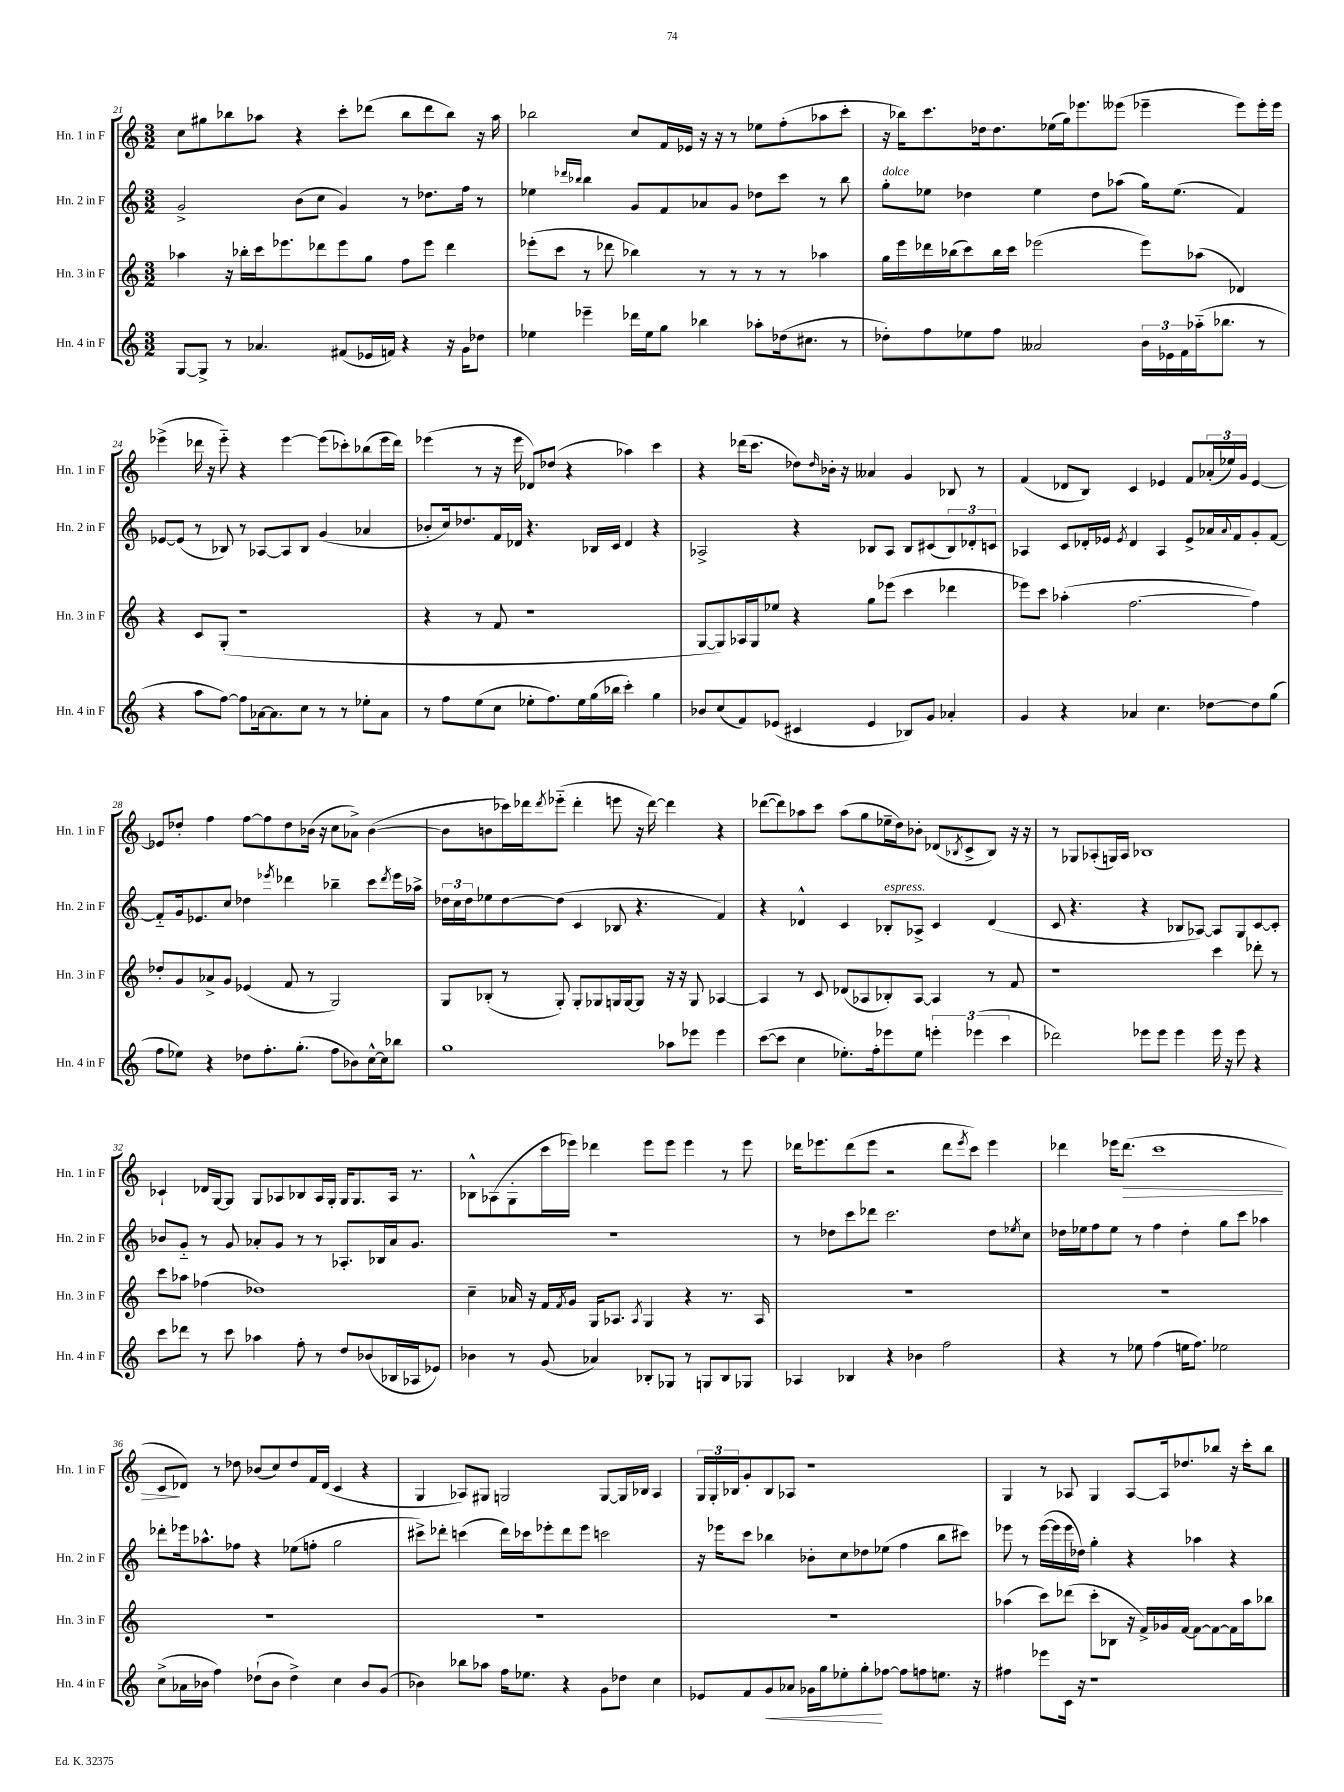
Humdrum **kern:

**kern	**kern	**kern	**kern
*staff4	*staff3	*staff2	*staff1
*clefG2	*clefG2	*clefG2	*clefG2
*k[]	*k[]	*k[]	*k[]
*M3/2	*M3/2	*M3/2	*M3/2
[8G	4aa-	2g^	8cc
8G^]	.	.	8gg#
8r	16r	.	8bb-
.	16bb-'	.	.
4.a-	16ccc	.	8aa-
.	8.eee-	.	.
.	.	(8b	4r
.	8ddd-	8cc	.
(8f#	8eee-	4g)	8ccc'
16e-	8gg	.	(8ddd-
16f)	.	.	.
4r	8ff	8r	8bb-
.	8eee-	8.dd-	8ddd-
16r	4ddd-	.	8bb-)
16g	.	16ff	.
8dd-	.	8r	16r
.	.	.	16aa-
=	=	=	=
4ee-	(8eee-'	4ee-	2bb-
.	8ccc	.	.
.	.	16qqddd-	.
.	.	16qqbb-	.
4eee-~	8r	4bb-	.
.	8ddd-	.	.
16ddd-	4bb-)	8g	8cc
16ee-	.	.	.
8gg	.	8f	16f
.	.	.	16e-
4bb-	8r	8a-	16r
.	.	.	16r
.	8r	8g	8r
8aa-'	8r	8dd-	8ee-
(16dd-	8r	8ccc	(8ff'
8.cc#	.	.	.
.	4aa-	8r	8aa-
8r	.	8bb-	8ccc'
=	=	=	=
8dd-')	16gg	8gg'	16r
.	16eee	.	16bb-)
8ff	16ddd-	8ee-	8.ccc
.	(16bb-	.	.
8ee-	8ccc)	4dd-	.
.	.	.	16dd-
8ff	16bb-	.	8.dd-
.	16ccc	.	.
2a--	(2eee-	4ee-	.
.	.	.	(16ee-
.	.	.	16gg)
.	.	.	8.eee-
.	.	8dd-	.
.	.	(8aa-	(8eee--
24b	8eee-)	16gg)	4eee-~
24e-	.	.	.
.	.	(8.ee-	.
24f	.	.	.
(16aa-'~	(8aa-	.	.
8.bb-	.	.	.
.	4d-)	4f)	8eee-)
8r	.	.	16eee-'
.	.	.	16eee-
=	=	=	=
4r	4r	[8e-	(4eee-^
.	.	(8e-]	.
8aa	8c	8r	16ddd-
.	.	.	16r
[8ff)	(8G'	8B-)	8eee-'~)
8ff]	1r	8r	4r
[16a-	.	[8A-	.
8.a-]	.	.	.
.	.	8A-]	[4eee-
8cc	.	8B-	.
8r	.	(4g	(8eee-]
8r	.	.	8ccc-')
8ee-'	.	4a-	(8bb-
8a-	.	.	16eee-
.	.	.	16ddd-)
=	=	=	=
8r	4r	8b-'	(4eee-
8ff	.	16cc)	.
.	.	8.dd-	.
(8ee	8r	.	8r
8cc	8f	16f	16r
.	.	16d-	16eee-
8ee-'	1r	4.r	8d-)
8.ff)	.	.	(8dd-
.	.	.	4r
16ee-	.	.	.
(16gg	.	16B-	.
16bb-	.	16c	.
4ccc')	.	4d-	4aa-)
4gg	.	4r	4ccc
=	=	=	=
8b-	[8G	2A-^	4r
(8cc	8G])	.	.
8f)	16A-	.	(16ddd-
.	16G	.	8.ccc
(8e-	8ee-	.	.
4c#	4r	4r	8dd-)
.	.	.	16qqdd-
.	.	.	16b-'
.	.	.	16r
4e-	8gg	8B-	4a--
.	(8eee-	8A-	.
8B-)	4ccc	8B-	4g
8g	.	(8c#	.
4a-'	4ddd-	12B-)	8B-
.	.	12d-'	.
.	.	.	8r
.	.	12c	.
=	=	=	=
4g	8eee-)	4A-	(4f
.	8ccc	.	.
4r	(4aa-'	8c	8d-
.	.	16d-'	8B)
.	.	16e-	.
.	.	8qe-	.
4a-	[2.ff	4d-	4c
4.cc	.	4A-	4e-
.	.	8e-^	8f
[8dd-	.	16a-	(24a-'
.	.	.	24ee-)
.	.	8qqa-	.
.	.	16f	.
.	.	.	24g
8dd-]	4ff])	8g'	[4e-
(8gg	.	[8f	.
=	=	=	=
8ff	8dd-'	8f'~]	8e-]
8ee-)	8g	16g	8dd-'
.	.	8.e-	.
4r	8a-^	.	4ff
.	8g	8cc	.
8dd-	(4e-	4dd-	[8ff
8.ff'	.	.	8ff]
.	.	8qeee-	.
.	8f	4ddd-	8dd-
(8.gg'	.	.	.
.	8r	.	(16b-
.	.	.	16r
8ff	2G)	4bb-~	8cc
8b-)	.	.	8a-^)
[16cc^^	.	8ccc	([4b-
16cc]	.	.	.
.	.	8qddd-	.
8bb-	.	16eee-	.
.	.	16aa-^	.
=	=	=	=
1gg	8G	24dd-	8b-]
.	.	24cc	.
.	.	24dd-	.
.	(8B-'	8ee-	8b
.	8r	[8dd-	16ccc-)
.	.	.	16ddd-
.	.	.	8qddd-
.	8G')	(8dd-]	(8eee-'~
.	8G'	4c	4ddd-'
.	8G-	.	.
.	16G	8B-	8eee
.	[16G	.	.
.	8G]	4.r	16r
.	.	.	[16ddd-)
8aa-	16r	.	4ddd-]
.	16r	.	.
8eee-	8G	.	.
4eee-	[4A-	4f)	4r
=	=	=	=
([8ccc	4A-]	4r	([8ddd-
8ccc]	.	.	8ddd-])
4cc	8r	4d-^^	8aa-
.	8c	.	8ccc
8.ee-')	(8d-	4c	(8aa-
.	8A-	.	8gg
16ff'	.	.	.
8eee-	8B-')	8B-'	16ee-~
.	.	.	16dd)
8ee-	[8A-	8A-^	8b-'
6eee'	4A-]	4c	(8d-
.	.	.	8qB-
.	.	.	8c^
(6eee-	.	.	.
.	8r	(4d-	8B-)
6ccc	.	.	.
.	8f	.	16r
.	.	.	16r
=	=	=	=
2ddd-)	1r	8c	8r
.	.	4.r	8G-
.	.	.	(8A-'
.	.	.	16G)
.	.	.	16A-
8eee-	.	4r	1B-
8eee-	.	.	.
4eee-	.	8B-	.
.	.	[8A-)	.
16eee-	4ccc	8A-]	.
16r	.	.	.
8eee-	.	8G	.
4r	8ddd-'	[8c	.
.	8r	8c']	.
=	=	=	=
8ccc	8ccc	8b-	4c-`
8ddd-	8aa-	8g'~	.
8r	(4ff-	8r	16d-
.	.	.	[16G
8ccc	.	8g	8G]
4aa-	1dd-)	8a-'	8G
.	.	8g	8A-
8ff'	.	8r	8B-
8r	.	8r	16A-
.	.	.	16G'
8dd	.	8.A-'	16G
.	.	.	8.G
(8b-	.	.	.
.	.	16B-	.
16B-	.	16a-	16A-
16A-	.	8.g	8.r
8e-)	.	.	.
=	=	=	=
4b-	4cc~	1.r	8B-^^
.	.	.	(8A-
8r	16a-	.	8G'
.	16r	.	.
(8g	16f	.	16ccc
.	8qf	.	.
.	16g	.	16eee-)
4a-)	16G	.	4ddd-
.	8.A-	.	.
.	8qA-	.	.
8B-'	4G	.	8eee-
8G-	.	.	8eee-
8r	4r	.	4eee-
8G	.	.	.
8B-	8.r	.	8r
8G-	.	.	8eee-
.	16A-	.	.
=	=	=	=
4A-	1.r	8r	16ddd-
.	.	.	8.eee-
.	.	8dd-	.
4B-	.	8ccc	(8ddd-
.	.	8ddd-	8eee-
4r	.	2.ccc	2r
4b-	.	.	.
2ff	.	.	8ddd-
.	.	.	8qeee-
.	.	.	8ccc)
.	.	8dd-	4eee-
.	.	8qee-	.
.	.	8cc	.
=	=	=	=
4r	1.r	16dd-	4ddd-
.	.	16ee-	.
.	.	8ff	.
8r	.	8ee-	16eee-
.	.	.	(8.ddd-
8ee-	.	8r	.
(4ff	.	4ff	1ccc
16ee	.	4dd-'	.
8.ff)	.	.	.
2ee-	.	8gg	.
.	.	8ccc	.
.	.	4aa-	.
=	=	=	=
(8cc^	1.r	8ddd-'	8c
16a-	.	16eee-	8d-)
16b-	.	8.aa-^^	.
4ff)	.	.	8r
.	.	8ff-	8dd-
(8dd-`	.	4r	(8b-
8b-	.	.	8cc)
4dd-^)	.	(8ee-	8dd-
.	.	8ff'	16f
.	.	.	(16d-
4cc	.	2gg	4c
8b-	.	.	4r
(8g	.	.	.
=	=	=	=
4b-)	1.r	8ccc#^)	4G
.	.	8ddd-'	.
8bb-	.	(4ccc	8A-)
8aa-	.	.	8G#
16ff	.	16ddd-)	2G
8.ee-	.	16ccc-	.
.	.	8eee-'	.
4r	.	8ddd-	.
.	.	8eee-	.
8g	.	2ccc	[8G
8dd-	.	.	16G]
.	.	.	16B-
4cc	.	.	4A-
=	=	=	=
8e-	1.r	16r	24G
.	.	.	24G'
.	.	16eee-	.
.	.	.	24B-
8f	.	8ccc	8g'
8g	.	4bb-	8B-
8a-	.	.	8A-
16g-	.	8b-'	1r
16gg	.	.	.
8ee-'	.	8cc	.
8gg'	.	8dd-	.
[8ff-	.	(8ee-	.
8ff-]	.	4ff	.
8ff	.	.	.
8.ee	.	8bb-	.
.	.	8ccc#)	.
16r	.	.	.
=	=	=	=
4ff#	(4aa-	8eee-	4G
.	.	8r	.
8eee-	8ccc)	([16eee-	8r
.	.	16eee-]	.
16c	(8ddd-	16eee-	8A-
16r	.	16dd-)	.
1r	8ccc'	4gg'	4G
.	8B-	.	.
.	16r	4r	[8A-
.	16f^)	.	.
.	16g-	.	16A-]
.	[16f	.	8.dd-
.	8f_	4aa-	.
.	8f_	.	8bb-
.	16f]	4r	16r
.	16aa-	.	16ccc'
.	8bb-	.	8bb-
==	==	==	==
*-	*-	*-	*-
